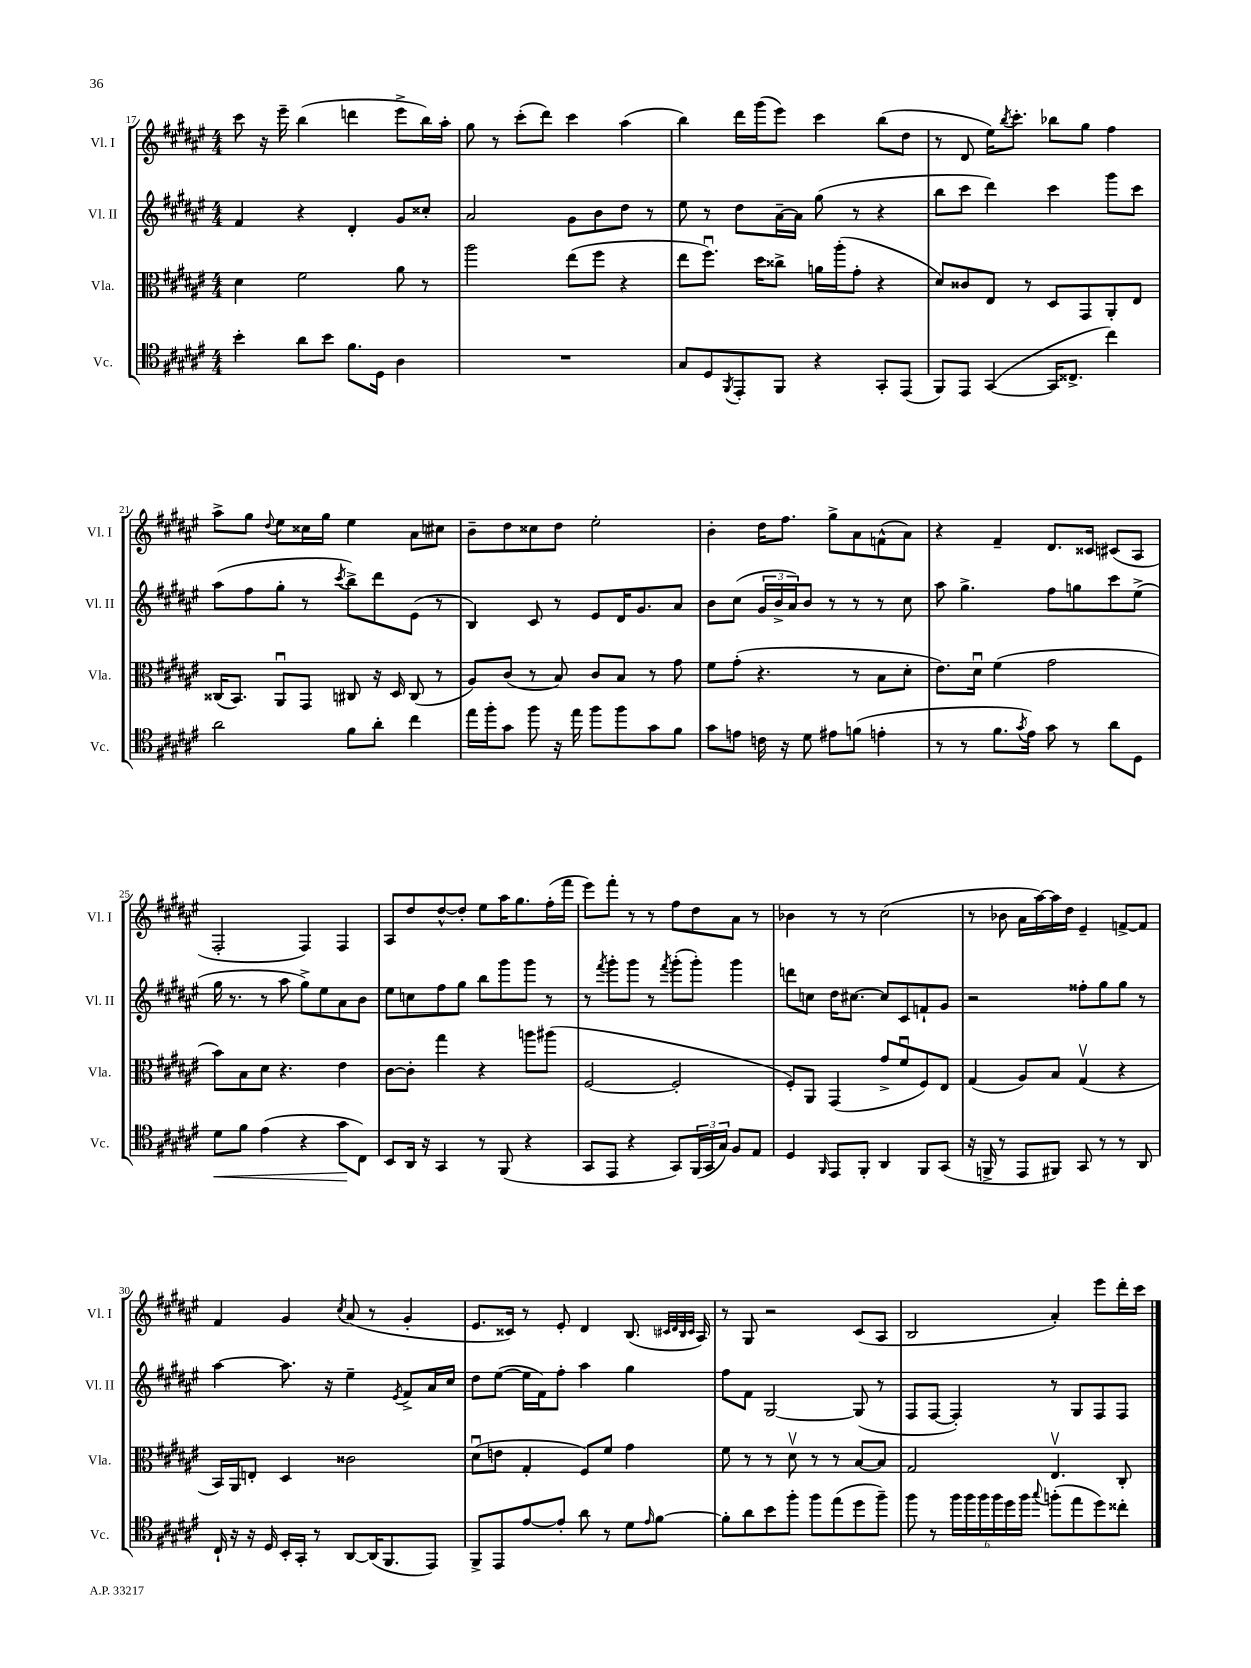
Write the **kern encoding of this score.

**kern	**dynam	**kern	**kern	**kern
*part4	*part4	*part3	*part2	*part1
*staff4	*staff4	*staff3	*staff2	*staff1
*I"Vc.	*	*I"Vla.	*I"Vl. II	*I"Vl. I
*I'Vc.	*	*I'Vla.	*I'Vl. II	*I'Vl. I
*clefC4	*	*clefC3	*clefG2	*clefG2
*k[f#c#g#d#a#e#]	*	*k[f#c#g#d#a#e#]	*k[f#c#g#d#a#e#]	*k[f#c#g#d#a#e#]
*M4/4	*	*M4/4	*M4/4	*M4/4
=17	=17	=17	=17	=17
4b'\	.	4d#\	4f#/	8ccc#\
.	.	.	.	16r
.	.	.	.	16eee#~\
8a#\L	.	2f#\	4r	(4bb\
8b\J	.	.	.	.
8.f#\L	.	.	4d#'/	4dddn\
16D#\Jk	.	.	.	.
4A#\	.	8a#\	8g#/L	8eee#^\L
.	.	8r	8cc##X'/J	16bb\L)
.	.	.	.	16aa#'\JJ
=18	=18	=18	=18	=18
1r	.	2aa#\	2a#/	8gg#\
.	.	.	.	8r
.	.	.	.	(8ccc#'\L
.	.	.	.	8ddd#\J)
.	.	(8ee#\L	8g#\L	4ccc#\
.	.	8ff#\J	8b\	.
.	.	4r	8dd#\J	(4aa#\
.	.	.	8r	.
=19	=19	=19	=19	=19
8G#/L	.	8ee#\L	8ee#\	4bb\)
8D#/	.	8.ff#u\J)	8r	.
8qFF#/	.	.	.	.
8EE#'/	.	.	8dd#\L	16ddd#\LL
.	.	16dd#\KL	.	(16ggg#\J
8FF#/J	.	8cc##X^\J	[16a#~\L	8eee#\J)
.	.	.	16a#\JJ]	.
4r	.	16an\LL	(8gg#\	4ccc#\
.	.	(16aa#'\J	.	.
.	.	8g#'\J	8r	.
8GG#'/L	.	4r	4r	(8bb\L
(8EE#/J	.	.	.	8dd#\J
=20	=20	=20	=20	=20
8FF#/L)	.	8d#/L)	8bb\L	8r
8EE#/J	.	8c##X/	8ccc#\J	8d#/
([4GG#/	.	8E#/J	4ddd#\)	16ee#\KL)
.	.	.	.	8qbb/
.	.	.	.	8.ccc#'\J
.	.	8r	.	.
16GG#/KL]	.	8D#/L	4ccc#\	8bb-X\L
8.C##X^/J	.	.	.	.
.	.	8GG#/	.	8gg#\J
4cc#\)	.	8AA#'/	8ggg#\L	4ff#\
.	.	8E#/J	8ccc#\J	.
!!LO:LB:g=z
=21	=21	=21	=21	=21
2a#\	.	(16C##X/KL	(8aa#\L	8aa#^\L
.	.	8.BB/J)	.	.
.	.	.	8ff#\	8gg#\J
.	.	.	.	8qqdd#/
.	.	8AA#u/L	8gg#'\J	8ee#\L
.	.	8GG#/J	8r	16cc##X\L
.	.	.	.	16gg#\JJ
.	.	.	8qccc#/	.
8f#\L	.	8C#X/	8bb^\L)	4ee#\
8a#'\J	.	16r	8ddd#\	.
.	.	16D#/	.	.
4cc#\	.	(8C#/	(8e#\J	8a#\L
.	.	8r	8r	8cc#X\J
=22	=22	=22	=22	=22
16ee#\LL	.	8A#/L)	4B/)	8b~\L
16ff#'\J	.	.	.	.
8g#\J	.	(8c#/J	.	8dd#\
8ff#\	.	8r	8c#/	8cc##X\
16r	.	8B/)	8r	8dd#\J
16ee#\	.	.	.	.
8ff#\L	.	8c#/L	8e#/L	2ee#'\
8ff#\	.	8B/J	16d#/K	.
.	.	.	8.g#/	.
8g#\	.	8r	.	.
8f#\J	.	8g#\	8a#/J	.
=23	=23	=23	=23	=23
8g#\L	.	8f#\L	8b\L	4b'\
8en\J	.	(8g#'\J	(8cc#\J	.
16cn\	.	4.r	24g#/LL	16dd#\KL
.	.	.	24b^/	.
16r	.	.	.	8.ff#\J
.	.	.	24a#/J)	.
8d#\	.	.	8b/J	.
8e#X\L	.	.	8r	8gg#^\L
(8fn\J	.	8r	8r	8a#\
4en'\	.	8B\L	8r	(8fn^^\
.	.	8d#'\J	8cc#\	8a#\J)
=24	=24	=24	=24	=24
8r	.	8.e#\L)	8aa#\	4r
8r	.	.	4.gg#^\	.
.	.	16d#u\Jk	.	.
8.f#\L	.	(4f#\	.	4f#~/
8qg#/	.	.	.	.
16e#\Jk)	.	.	.	.
8g#\	.	2g#\	8ff#\L	8.d#/L
8r	.	.	8ggn\	.
.	.	.	.	16c##X/Jk
8a#\L	.	.	8ccc#\	(8c#X/L
8D#\J	.	.	(8ee#^\J	8A#/J
!!LO:LB:g=z
=25	=25	=25	=25	=25
!	!LO:HP:b	!	!	!
8d#\L	<	8b\L)	16gg#\	2F#'/
.	.	.	8.r	.
8f#\J	.	8B\	.	.
(4e#\	.	8d#\J	8r	.
.	.	4.r	8aa#\	.
4r	.	.	8gg#^\L)	4F#/)
.	.	.	8ee#\	.
8g#\L	.	4e#\	8a#\	4F#/
8C#\J)	[	.	8b\J	.
=26	=26	=26	=26	=26
8BB/L	.	[8c#\L	8ee#\L	8A#/L
16AA#/Jk	.	8c#'\J]	8ccn\	8dd#/
16r	.	.	.	.
4GG#/	.	4gg#\	8ff#\	[8dd#^^/
.	.	.	8gg#\J	8dd#'/J]
8r	.	4r	8bb\L	8ee#\L
(8FF#/	.	.	8ggg#\	16aa#\K
.	.	.	.	8.gg#\
4r	.	8aan\L	8ggg#\J	.
.	.	(8aa#X\J	8r	(16ff#'\L
.	.	.	.	16fff#\JJ
=27	=27	=27	=27	=27
8GG#/L	.	[2F#/	8r	8eee#\L)
.	.	.	8qfff#/	.
8EE#/J	.	.	8ggg#'\L	8fff#'\J
4r	.	.	8ggg#\J	8r
.	.	.	8r	8r
.	.	.	8qfff#/	.
8GG#/L)	.	2F#'/]	(8ggg#'\L	8ff#\L
(24FF#/L	.	.	8ggg#'\J)	8dd#\
24GG#/	.	.	.	.
24G#/JJ)	.	.	.	.
8F#/L	.	.	4ggg#\	8a#\J
8E#/J	.	.	.	8r
=28	=28	=28	=28	=28
4D#/	.	8F#'/L)	8dddn\L	4b-X\
.	.	8AA#/J	8ccn\J	.
16qqFF#/	.	.	.	.
8EE#/L	.	(4GG#/	16dd#\KL	8r
.	.	.	[8.cc#X\J	.
8FF#'/J	.	.	.	8r
4AA#/	.	8g#^/L	8cc#/L]	(2cc#\
.	.	8f#u/	8c#/	.
8FF#/L	.	8F#/)	8fn`/	.
(8GG#/J	.	8E#/J	8g#/J	.
=29	=29	=29	=29	=29
16r	.	(4G#/	2r	8r
16FFn^/	.	.	.	.
8r	.	.	.	8b-X\
8EE#/L	.	8A#/L)	.	16a#\LL
.	.	.	.	[16aa#\)
8FF#X/J)	.	8B/J	.	16aa#\]
.	.	.	.	16dd#\JJ
8GG#/	.	(4G#v/	8ff##X'\L	4e#~/
8r	.	.	8gg#\	.
8r	.	4r	8gg#\J	[8fn^/L
8AA#/	.	.	8r	8f/J]
!!LO:LB:g=z
=30	=30	=30	=30	=30
16C#`/	.	16BB/LL)	[4aa#\	4f#/
16r	.	16AA#/J	.	.
16r	.	8En'/J	.	.
16D#/	.	.	.	.
16BB'/LL	.	4D#/	8.aa#\]	4g#/
16GG#'/JJ	.	.	.	.
8r	.	.	.	.
.	.	.	16r	.
.	.	.	.	8qcc#/
[8AA#/L	.	2c##X\	4ee#~\	(8a#/
(16AA#/K]	.	.	.	8r
8.FF#/	.	.	.	.
.	.	.	8qe#/	.
.	.	.	8f#^/L	4g#'/
8EE#/J)	.	.	16a#/L	.
.	.	.	16cc#/JJ	.
=31	=31	=31	=31	=31
8FF#^/L	.	(8d#u\L	8dd#\L	8.e#/L
8EE#/	.	8en\J	([8ee#\J	.
.	.	.	.	16c##X/Jk)
[8e#/	.	4G#'/	16ee#\LL]	8r
.	.	.	16f#\J)	.
8e#'/J]	.	.	8ff#'\J	8e#'/
8a#\	.	8F#/L)	4aa#\	4d#/
8r	.	8f#/J	.	.
8d#\L	.	4g#\	4gg#\	(8.B/
16qqe#/	.	.	.	.
[8f#\J	.	.	.	.
.	.	.	.	32qqc#X/LLL
.	.	.	.	32qqd#/
.	.	.	.	32qqB/
.	.	.	.	32qqc#/JJJ
.	.	.	.	16A#/)
=32	=32	=32	=32	=32
8f#'\L]	.	8f#\	8ff#\L	8r
8a#\	.	8r	8f#\J	8G#/
8b\	.	8r	[2G#/	2r
8ff#'\J	.	8d#v\	.	.
8ff#\L	.	8r	.	.
(8ee#\	.	8r	.	.
8dd#\	.	[8B/L	(8G#/]	(8c#/L
8ff#~\J)	.	8B/J]	8r	8A#/J
=33	=33	=33	=33	=33
8ff#\	.	2G#/	8F#/L	2B/
8r	.	.	[8F#/J	.
24ff#\LL	.	.	4F#'/])	.
24ff#\	.	.	.	.
24ff#\	.	.	.	.
24ff#\	.	.	.	.
24dd#\	.	.	.	.
24ff#\JJ	.	.	.	.
8qqgg#/	.	.	.	.
(8ffn'\L	.	4.E#v/	8r	4a#'/)
8ee#\	.	.	8G#/L	.
8dd#\)	.	.	8F#/	8eee#\L
8cc##X'\J	.	8C#'/	8F#/J	16ddd#'\L
.	.	.	.	16ccc#\JJ
==	==	==	==	==
*-	*-	*-	*-	*-
